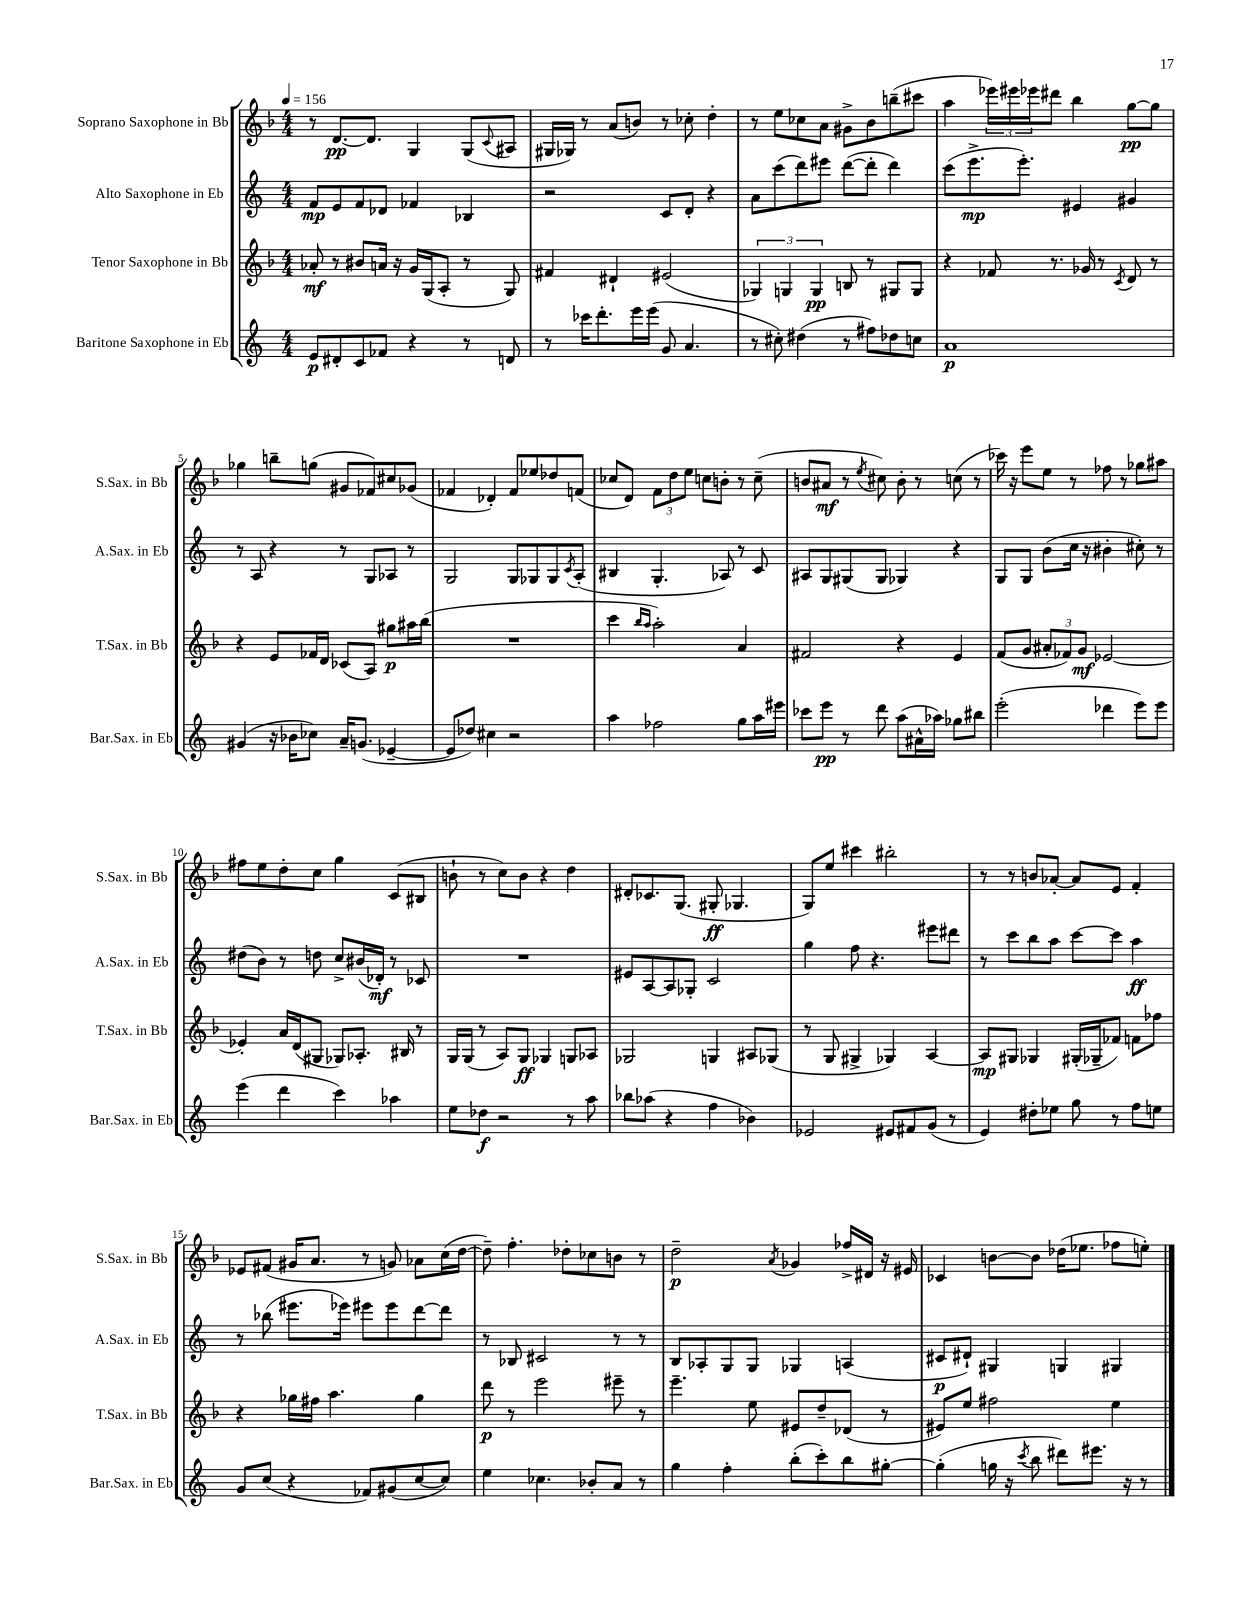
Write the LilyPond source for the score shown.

<<
\new StaffGroup <<
\new Staff = "s0" \with { instrumentName = "Soprano Saxophone in Bb" shortInstrumentName = "S.Sax. in Bb" } {
    \clef treble \key f \major \numericTimeSignature \time 4/4 \tempo 4 = 156
    r8 d'8.~\pp d'8. g4 g8( \appoggiatura { c'8 } ais8 |
    gis16 ges16) r8 a'8( b'8) r8 ces''8-. d''4-. |
    r8 e''8 ces''8 a'8 gis'8-> bes'8 b''8--( cis'''8 |
    a''4 \tuplet 3/2 { ees'''16) eis'''16 ees'''16 } dis'''8 bes''4 g''8~\pp g''8 |
    ges''4 b''8-- g''8( gis'8 fes'8) cis''8 ges'8( |
    fes'4 des'4-.) fes'8 ees''8 des''8 f'8( |
    ces''8 d'8) \tuplet 3/2 { f'8 d''8 e''8 } c''8 b'8-. r8 c''8--( |
    b'8 ais'8\mf r8 \acciaccatura { e''8 } cis''8) b'8-. r8 c''8( r8 |
    ces'''16) r16 e'''8 e''8 r8 fes''8 r8 ges''8 ais''8 |
    fis''8 e''8 d''8-. c''8 g''4 c'8( bis8 |
    b'8-! r8 c''8) b'8 r4 d''4 |
    dis'8-. ces'8. g8.( gis8-.\ff ges4. |
    g8) e''8 cis'''4 bis''2-. |
    r8 r8 b'8 aes'8~-. aes'8 e'8 f'4-. |
    ees'8 fis'8( gis'16 a'8. r8 g'8) aes'8 c''16( d''16~ |
    d''8--) f''4.-. des''8-. ces''8 b'8 r8 |
    d''2--\p \acciaccatura { a'8 } ges'4 fes''16-> dis'16 r16 eis'16 |
    ces'4 b'8~ b'8 des''16( ees''8. fes''8 e''8-.) \bar "|." |
}
\new Staff = "s1" \with { instrumentName = "Alto Saxophone in Eb" shortInstrumentName = "A.Sax. in Eb" } {
    \clef treble \key c \major \numericTimeSignature \time 4/4
    f'8\mp e'8 f'8 des'8 fes'4 bes4 |
    r2 c'8 d'8-. r4 |
    a'8 c'''8( d'''8) eis'''8 d'''8~( d'''8-. d'''4) |
    c'''8( e'''8.->\mp e'''8.-.) eis'4 gis'4 |
    r8 a8 r4 r8 g8 aes8 r8 |
    g2 g8 ges8 ges8 \acciaccatura { c'8 } a8-.( |
    bis4 g4.-. aes8) r8 c'8 |
    ais8 g8 gis8( gis8 ges4) r4 |
    g8 g8 b'8( c''16 r16 bis'4-. cis''8-.) r8 |
    dis''8( b'8) r8 d''8 c''8-> bis'16( des'16-.\mf) r8 ces'8 |
    R1 |
    eis'8 a8~ a8 ges8-. c'2 |
    g''4 f''8 r4. eis'''8 dis'''8 |
    r8 c'''8 b''8 a''8 c'''8~ c'''8 a''4\ff |
    r8 bes''8( eis'''8. ees'''16) eis'''8 eis'''8 d'''8~ d'''8 |
    r8 bes8 cis'2 r8 r8 |
    b8 aes8-. g8 g8 ges4 a4( |
    cis'8\p dis'8-!) gis4 g4 gis4 \bar "|." |
}
\new Staff = "s2" \with { instrumentName = "Tenor Saxophone in Bb" shortInstrumentName = "T.Sax. in Bb" } {
    \clef treble \key f \major \numericTimeSignature \time 4/4
    aes'8-.\mf r8 bis'8 a'16 r16 g'16 g16( a8-. r8 g8) |
    fis'4 dis'4-! eis'2( |
    \tuplet 3/2 { ges4) g4 g4\pp } b8 r8 gis8 gis8 |
    r4 fes'8 r8. ges'16 r8 \acciaccatura { c'8 } d'8 r8 |
    r4 e'8 fes'16 d'16 ces'8( a8) gis''8\p ais''16 bes''16( |
    R1 |
    c'''4 \grace { bes''16 a''16 } a''2-.) a'4 |
    fis'2 r4 e'4 |
    f'8( g'8 \tuplet 3/2 { ais'8-. fes'8) g'8\mf } ees'2~ |
    ees'4-. a'16 d'16( gis8 ges8) aes8.-. bis16 r8 |
    g16 g16( r8 a8) g8\ff ges4 g8 aes8 |
    ges2 g4 ais8 ges8( |
    r8 g8 gis4-> ges4) a4~ |
    a8\mp gis8 ges4 gis16-.( ges16-- fes'8) f'8 fes''8 |
    r4 ges''16 fis''16 a''4. ges''4 |
    d'''8\p r8 e'''2 eis'''8-- r8 |
    e'''4.-- e''8 eis'8 d''8-- des'8( r8 |
    eis'8) e''8 fis''2 e''4 \bar "|." |
}
\new Staff = "s3" \with { instrumentName = "Baritone Saxophone in Eb" shortInstrumentName = "Bar.Sax. in Eb" } {
    \clef treble \key c \major \numericTimeSignature \time 4/4
    e'8\p dis'8-. c'8 fes'8 r4 r8 d'8 |
    r8 ces'''16 d'''8.-. e'''16 e'''16( g'8 a'4. |
    r8 cis''8-.) dis''4( r8 fis''8) des''8 c''8 |
    a'1\p |
    gis'4( r16 bes'16 ces''8) a'16-- g'8.( ees'4~-- |
    ees'8 des''8) cis''4 r2 |
    a''4 fes''2 g''8 a''16 eis'''16 |
    ces'''8 e'''8\pp r8 d'''8 a''8( ais'16-^ aes''16) ges''8 bis''8 |
    e'''2-.( des'''4 e'''8) e'''8 |
    e'''4( d'''4 c'''4) aes''4 |
    e''8 des''8\f r2 r8 a''8 |
    bes''8 aes''8( r4 f''4 bes'4) |
    ees'2 eis'8 fis'8 g'8( r8 |
    e'4) dis''8-. ees''8 g''8 r8 f''8 e''8 |
    g'8 c''8( r4 fes'8) gis'8( c''8~ c''8) |
    e''4 ces''4. bes'8-. a'8 r8 |
    g''4 f''4-. b''8-.( c'''8-.) b''8 gis''8~-. |
    gis''4-.( g''16 r16 \acciaccatura { c'''8 } b''8 dis'''8) eis'''8. r16 r8 \bar "|." |
}
>>
>>
